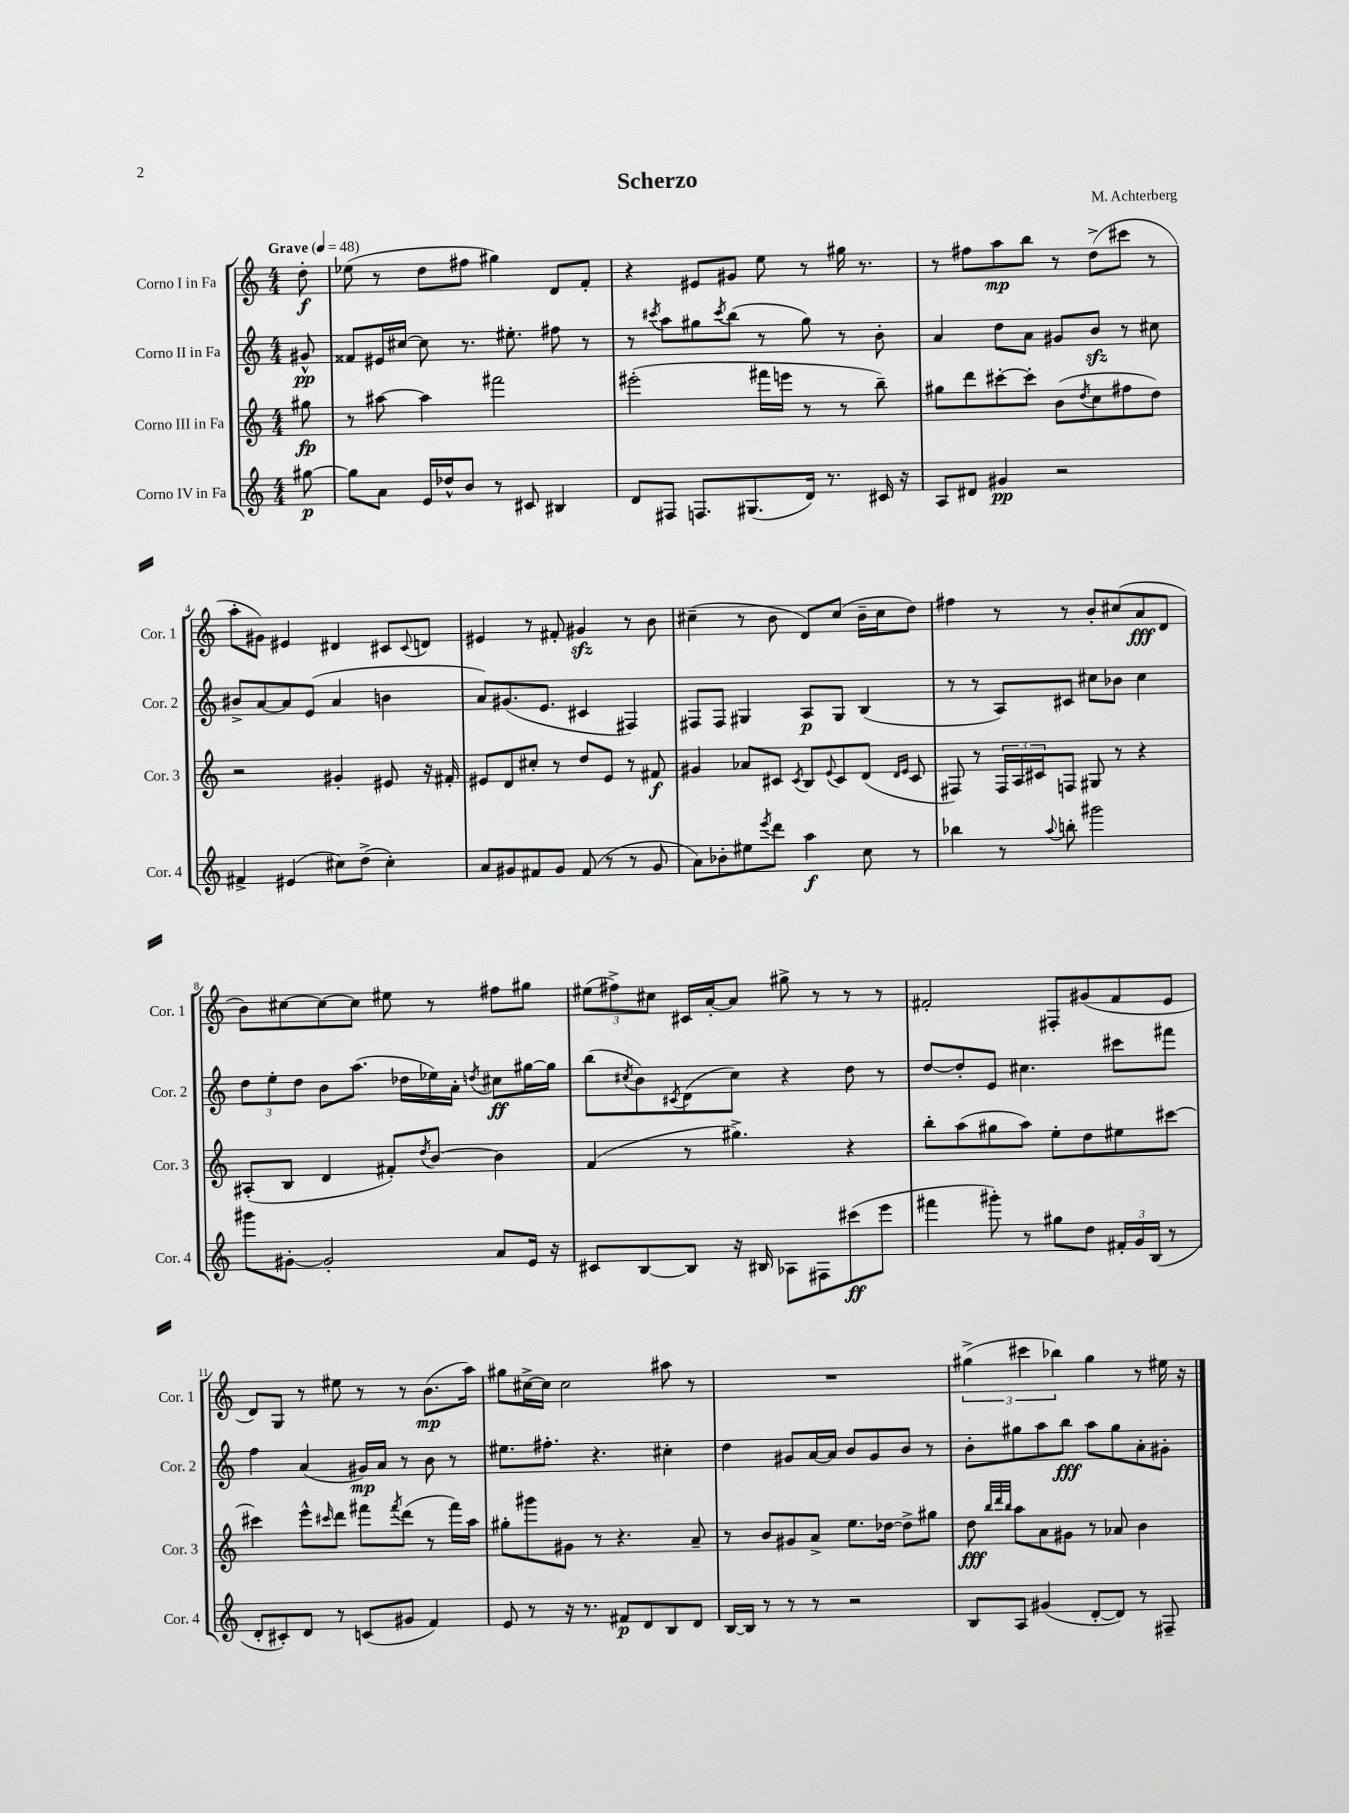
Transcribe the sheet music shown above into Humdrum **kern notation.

**kern	**dynam	**kern	**dynam	**kern	**dynam	**kern	**dynam
*part4	*part4	*part3	*part3	*part2	*part2	*part1	*part1
*staff4	*staff4	*staff3	*staff3	*staff2	*staff2	*staff1	*staff1
*I"Corno IV in Fa	*	*I"Corno III in Fa	*	*I"Corno II in Fa	*	*I"Corno I in Fa	*
*I'Cor. 4	*	*I'Cor. 3	*	*I'Cor. 2	*	*I'Cor. 1	*
*clefG2	*	*clefG2	*	*clefG2	*	*clefG2	*
*k[]	*	*k[]	*	*k[]	*	*k[]	*
*M4/4	*	*M4/4	*	*M4/4	*	*M4/4	*
*MM48	*	*MM48	*	*MM48	*	*MM48	*
=	=	=	=	=	=	=	=
!	!	!	!	!	!	!LO:TX:a:B:t=Grave	!
[8gg#X\	p	8gg#X\	fp	8g#X^^/	pp	8dd'\	f
=1	=1	=1	=1	=1	=1	=1	=1
8gg#\L]	.	8r	.	8f##X/L	.	(8ee-X\	.
8a\J	.	[8aa#X\	.	16e#X/L	.	8r	.
.	.	.	.	[16cc#X/JJ	.	.	.
16e/LL	.	4aa#\]	.	8cc#\]	.	8dd\L	.
16dd-X^^/J	.	.	.	.	.	.	.
8b/J	.	.	.	8.r	.	8ff#X\J	.
8r	.	2fff#X\	.	.	.	4gg#X\)	.
.	.	.	.	8.ee#X'\	.	.	.
8c#X/	.	.	.	.	.	.	.
4B#X/	.	.	.	8ff#X\	.	8d/L	.
.	.	.	.	8r	.	8f'/J	.
=2	=2	=2	=2	=2	=2	=2	=2
8d/L	.	(2eee#X'\	.	8r	.	4r	.
.	.	.	.	8qccc#X/	.	.	.
8F#X/J	.	.	.	8aa\L	.	.	.
8.Fn/L	.	.	.	8gg#X\	.	8e#X/L	.
.	.	.	.	8qccc#/	.	.	.
.	.	.	.	(8bb\J	.	8g#X/J	.
(8.G#X/	.	.	.	.	.	.	.
.	.	16fff#X\LL	.	8r	.	8ee\	.
.	.	16eeen\JJ	.	.	.	.	.
16d/Jk)	.	8r	.	8gg#\)	.	8r	.
8.r	.	.	.	.	.	.	.
.	.	8r	.	8r	.	16gg#X\	.
.	.	.	.	.	.	8.r	.
16c#X/	.	8bb~\)	.	8b'\	.	.	.
16r	.	.	.	.	.	.	.
=3	=3	=3	=3	=3	=3	=3	=3
8A/L	.	8gg#X\L	.	4a/	.	8r	.
8d#X/J	.	8ddd\	.	.	.	8ff#X\L	.
4g#X/	pp	[8ccc#X'\	.	8dd\L	.	8aa\	mp
.	.	8ccc#'\J]	.	8a\J	.	8bb\J	.
2r	.	(8b\L	.	8g#X/L	.	8r	.
.	.	8qdd/	.	.	.	.	.
.	.	8cc\	.	8bzz/J	.	(8dd^\L	.
.	.	8ff#X\	.	8r	.	8ccc#X\J	.
.	.	8dd\J)	.	8cc#X\	.	8r	.
!!LO:LB:g=z
=4	=4	=4	=4	=4	=4	=4	=4
4f#X^/	.	2r	.	8b#X^/L	.	8aa'\L	.
.	.	.	.	[8a/	.	8g#X\J)	.
(4e#X/	.	.	.	8a/]	.	4e#X/	.
.	.	.	.	(8e/J	.	.	.
8cc#X\L)	.	4g#X'/	.	4a/	.	4d#X/	.
(8dd^\J	.	.	.	.	.	.	.
4cc#'\)	.	8e#X/	.	4bn\	.	8c#X/L	.
.	.	.	.	.	.	8qqc#/	.
.	.	16r	.	.	.	8dn/J	.
.	.	16f#X'/	.	.	.	.	.
=5	=5	=5	=5	=5	=5	=5	=5
8a/L	.	8e#X/L	.	8a/L)	.	4e#X/	.
8g#X/	.	8d/	.	(8.g#X/	.	.	.
8f#X/	.	8cc#X'/J	.	.	.	8r	.
.	.	.	.	8.e/J	.	.	.
8g#/J	.	8r	.	.	.	8f#X'/	.
(8f#/	.	8dd/L	.	4c#X/	.	4g#Xzz/	.
8r	.	8e#/J	.	.	.	.	.
8r	.	8r	.	4F#X/)	.	8r	.
8g#/	.	8f#X/	f	.	.	8b\	.
=6	=6	=6	=6	=6	=6	=6	=6
8a\L)	.	4g#X/	.	8F#X/L	.	(4cc#X~\	.
8b-X'\	.	.	.	8F#/J	.	.	.
8ee#X\	.	8a-X/L	.	4G#X/	.	8r	.
8qeee/	.	.	.	.	.	.	.
8ddd\J	.	8c#X/J	.	.	.	8b\	.
.	.	8qc#/	.	.	.	.	.
4aa\	f	8B/L	.	8A/L	p	8d/L)	.
.	.	8qqe/	.	.	.	.	.
.	.	8c#/	.	8G#/J	.	(8cc#/J	.
8cc\	.	(8d/J	.	(4B/	.	16b~\LL	.
.	.	.	.	.	.	16cc#\J	.
.	.	16qqd/LL	.	.	.	.	.
.	.	16qqe/JJ	.	.	.	.	.
8r	.	8c#/	.	.	.	8dd\J)	.
=7	=7	=7	=7	=7	=7	=7	=7
4bb-X\	.	8F#X/)	.	8r	.	4ff#X\	.
.	.	8r	.	8r	.	.	.
8r	.	24F#/LL	.	8A/L)	.	8r	.
.	.	24A/	.	.	.	.	.
.	.	24c#X/J	.	.	.	.	.
8qqaa/	.	.	.	.	.	.	.
8bbn'\	.	8Fn/J	.	8c#X/J	.	8r	.
2ggg#X\	.	8G#X/	.	8cc#X\L	.	8b'/L	.
.	.	8r	.	8b-X\J	.	(8cc#X/	.
.	.	4r	.	4cc#\	.	8a/	fff
.	.	.	.	.	.	8d/J	.
!!LO:LB:g=z
=8	=8	=8	=8	=8	=8	=8	=8
8ggg#X\L	.	(8A#X'/L	.	12dd\L	.	8b\L)	.
.	.	.	.	12ee'\	.	.	.
[8g#X'\J	.	8B/J	.	.	.	[8cc#X\	.
.	.	.	.	12dd\J	.	.	.
2g#'/]	.	4d/	.	8b\L	.	8cc#\_	.
.	.	.	.	(8.aa\J	.	8cc#\J]	.
.	.	8f#X'/L)	.	.	.	8ee#X\	.
.	.	.	.	16dd-X\LL	.	.	.
.	.	8qdd/	.	.	.	.	.
.	.	[8b/J	.	16ee-X\)	.	8r	.
.	.	.	.	16a'\JJ	.	.	.
.	.	.	.	8qddn/	.	.	.
8a/L	.	4b\]	.	8cc#X\L	ff	8ff#X\L	.
16e/Jk	.	.	.	[16gg#X\L	.	8gg#X\J	.
16r	.	.	.	16gg#\JJ]	.	.	.
=9	=9	=9	=9	=9	=9	=9	=9
8c#X/L	.	(4f/	.	(8bb\L	.	(12ee#X\L	.
.	.	.	.	.	.	12ff#X^\)	.
.	.	.	.	8qcc#X/	.	.	.
[8B/	.	.	.	8b\)	.	.	.
.	.	.	.	.	.	12cc#X\J	.
.	.	.	.	8qc#X/	.	.	.
8B/J]	.	8r	.	(8d\	.	16c#X/LL	.
.	.	.	.	.	.	[16a'/J	.
16r	.	4.gg#X^\)	.	8cc#\J)	.	8a/J]	.
16B#X/	.	.	.	.	.	.	.
8A-X\L	.	.	.	4r	.	8gg#X^\	.
8F#X\	.	.	.	.	.	8r	.
(8ccc#X\	ff	4r	.	8dd\	.	8r	.
8eee\J	.	.	.	8r	.	8r	.
=10	=10	=10	=10	=10	=10	=10	=10
4fff#X\	.	8bb'\L	.	[8dd/L	.	2f#X'/	.
.	.	(8aa\	.	8dd'/]	.	.	.
8ggg#X'\)	.	8gg#X\	.	8e/J	.	.	.
8r	.	8aa\J)	.	4.cc#X\	.	.	.
8gg#X\L	.	8ee'\L	.	.	.	8F#X'/L	.
8dd\J	.	8dd\	.	.	.	(8g#X/	.
24f#X'/LL	.	8ee#X\	.	8ccc#X\L	.	8f#/	.
24g/	.	.	.	.	.	.	.
(24B/JJ	.	.	.	.	.	.	.
8r	.	[8ccc#X\J	.	8fff#X\J	.	8e/J	.
!!LO:LB:g=z
=11	=11	=11	=11	=11	=11	=11	=11
8d'/L	.	4ccc#X\]	.	4ff\	.	8d/L)	.
8c#X'/)	.	.	.	.	.	8G/J	.
8d/J	.	8eee^^\L	.	(4a/	.	8r	.
.	.	16qqccc#X/	.	.	.	.	.
8r	.	8ddd\J	.	.	.	8ee#X\	.
(8cn/L	.	8fff#X\L	.	16g#X/LL)	mp	8r	.
.	.	.	.	16a/JJ	.	.	.
.	.	8qfff#/	.	.	.	.	.
8g#X/J	.	(8ddd\J	.	8r	.	8r	.
4f/)	.	8r	.	8b\	.	(8.b\L	mp
.	.	16fff#\LL)	.	8r	.	.	.
.	.	16aa\JJ	.	.	.	16aa\Jk)	.
=12	=12	=12	=12	=12	=12	=12	=12
8e/	.	8gg#X'\L	.	8.ee#X\L	.	8gg#X\L	.
8r	.	8ggg#X\	.	.	.	[16cc#X^\L	.
.	.	.	.	8.ff#X'\J	.	16cc#\JJ]	.
16r	.	8g#X\J	.	.	.	2cc#\	.
8.r	.	.	.	.	.	.	.
.	.	8r	.	4.r	.	.	.
8f#X/L	p	4.r	.	.	.	.	.
8d/	.	.	.	.	.	.	.
8B/	.	.	.	4cc#X'\	.	8aa#X\	.
8d/J	.	8a~/	.	.	.	8r	.
=13	=13	=13	=13	=13	=13	=13	=13
[16B/LL	.	8r	.	4dd\	.	1r	.
16B/JJ]	.	.	.	.	.	.	.
8r	.	8b/L	.	.	.	.	.
8r	.	8g#X/	.	8g#X/L	.	.	.
8r	.	8a^/J	.	[16a/L	.	.	.
.	.	.	.	16a/JJ]	.	.	.
2r	.	8.ee\L	.	8b/L	.	.	.
.	.	.	.	8g#/	.	.	.
.	.	[16dd-X\Jk	.	.	.	.	.
.	.	8dd-^\L]	.	8b/J	.	.	.
.	.	8gg#X\J	.	8r	.	.	.
=14	=14	=14	=14	=14	=14	=14	=14
8B/L	.	8dd\	fff	8b'\L	.	(6gg#X^\	.
.	.	32qqbb/LLL	.	.	.	.	.
.	.	32qqddd/	.	.	.	.	.
.	.	32qqbb/JJJ	.	.	.	.	.
8A/J	.	8aa\L	.	8gg#X\	.	.	.
.	.	.	.	.	.	6ccc#X\	.
(4g#X/	.	8a\	.	8aa\	.	.	.
.	.	.	.	.	.	6bb-X\)	.
.	.	8g#X\J	.	8bb\J	fff	.	.
[8d'/L	.	8r	.	8aa\L	.	4gg#\	.
8d/J])	.	8a-X/	.	8gg#\	.	.	.
8r	.	4b\	.	8a'\	.	8r	.
8F#X~/	.	.	.	8g#X'\J	.	16ee#X\	.
.	.	.	.	.	.	16r	.
==	==	==	==	==	==	==	==
*-	*-	*-	*-	*-	*-	*-	*-
